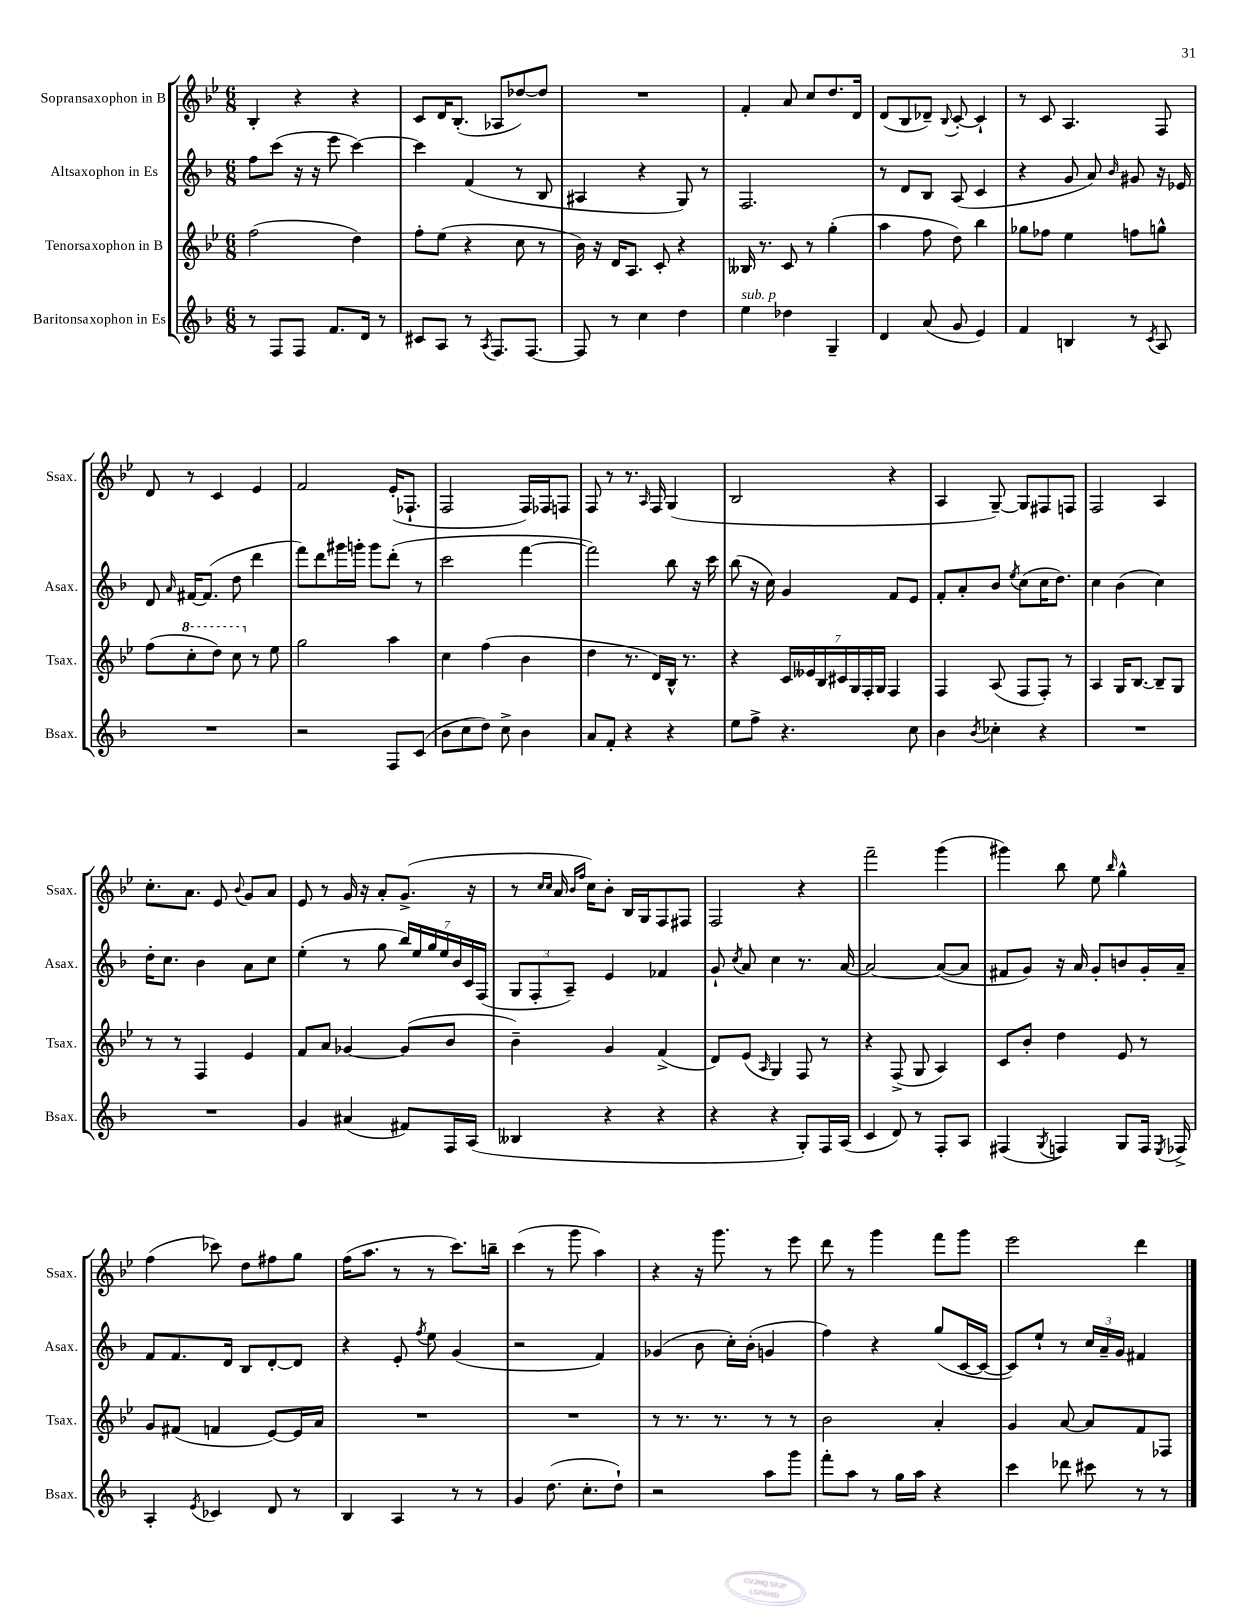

**kern	**kern	**kern	**kern
*staff4	*staff3	*staff2	*staff1
*clefG2	*clefG2	*clefG2	*clefG2
*k[b-]	*k[b-e-]	*k[b-]	*k[b-e-]
*M6/8	*M6/8	*M6/8	*M6/8
8r	(2ff	8ff	4B-'
8F	.	(8ccc	.
8F	.	16r	4r
.	.	16r	.
8.f	.	8eee	.
.	4dd)	[4ccc)	4r
16d	.	.	.
8r	.	.	.
=	=	=	=
8c#	8ff'	4ccc]	8c
8A	(8ee-	.	16d
.	.	.	(8.B-'
8r	4r	(4f	.
8qA	.	.	.
8.F	.	.	8A-
.	8cc	8r	[8dd-)
[8.F	.	.	.
.	8r	8B-	8dd-]
=	=	=	=
8F]	16b-)	4A#	2.r
.	16r	.	.
8r	16d	.	.
.	8.A	.	.
4cc	.	4r	.
.	8c'	.	.
4dd	4r	8G)	.
.	.	8r	.
=	=	=	=
4ee	16B--	2.F	4f'
.	8.r	.	.
4dd-	8c	.	8a
.	8r	.	8cc
4G~	(4gg'	.	8.dd
.	.	.	16d
=	=	=	=
4d	4aa	8r	(8d
.	.	8d	8B-
(8a	8ff	8B-	8d-~)
.	.	.	8qqB-
8g	8dd)	(8A	[8c'
4e)	4bb-	4c	4c`]
=	=	=	=
4f	8gg-	4r	8r
.	8ff-	.	8c
4B	4ee-	8g	4.A
.	.	8a)	.
.	.	16qqb-	.
8r	8ff	8g#	.
8qc	.	.	.
8A	8gg^^	16r	8F
.	.	16e-	.
=	=	=	=
2.r	(8ff	8d	8d
.	.	16qqa	.
.	8ccc'	[16f#	8r
.	.	(8.f#]	.
.	8ddd)	.	4c
.	8ccc	8dd	.
.	8r	4ddd	4e-
.	8ee-	.	.
=	=	=	=
2r	2gg	8fff)	2f
.	.	8ddd	.
.	.	16ggg#	.
.	.	16ggg'	.
.	.	8ggg	.
8F	4aa	(8ddd'	(16e-'
.	.	.	8.F-`
(8c	.	8r	.
=	=	=	=
8b-	4cc	2ccc	2F
8cc	.	.	.
8dd)	(4ff	.	.
8cc^	.	.	.
4b-	4b-	[4fff	16F)
.	.	.	16F-
.	.	.	8F
=	=	=	=
8a	4dd	2fff])	8F
8f'	.	.	8r
4r	8.r	.	8.r
.	.	.	16qqA
.	16d)	.	16F
4r	16B-^^	8bb-	(4G
.	8.r	.	.
.	.	16r	.
.	.	16ccc	.
=	=	=	=
8ee	4r	(8bb-	2B-
8ff^	.	16r	.
.	.	16cc)	.
4.r	28c	4g	.
.	28e--	.	.
.	28B-	.	.
.	28c#	.	.
.	28G	.	.
.	28F'	.	.
.	28G	.	.
.	4F	8f	4r
8cc	.	8e	.
=	=	=	=
4b-	4F	8f'	4A
.	.	8a'	.
8qb-	.	.	.
4cc-'	(8A	8b-	[8G~)
.	.	8qee	.
.	8F	(8cc	8G]
4r	8F')	16cc	8F#
.	.	8.dd)	.
.	8r	.	8F
=	=	=	=
2.r	4A	4cc	2F
.	16G	(4b-	.
.	[8.B-	.	.
.	8B-~]	4cc)	4A
.	8G	.	.
=	=	=	=
2.r	8r	16dd'	8.cc'
.	.	8.cc	.
.	8r	.	.
.	.	.	8.a
.	4F	4b-	.
.	.	.	8e-
.	.	.	8qqb-
.	4e-	8a	8g
.	.	8cc	8a
=	=	=	=
4g	8f	(4ee'	8e-
.	8a	.	8r
(4a#	[4g-	8r	16g
.	.	.	16r
.	.	8gg	8a'
8f#)	(8g-]	28bb-)	(8.g^
.	.	28ee	.
.	.	28gg	.
.	.	28ee	.
16F	8b-	.	.
.	.	28b-	.
.	.	28c	.
(16A	.	.	16r
.	.	(28F	.
=	=	=	=
4B--	4b-~)	12G	8r
.	.	12F'	.
.	.	.	16qqcc
.	.	.	16qqcc
.	.	.	16a
.	.	12A~)	.
.	.	.	16qqb-
.	.	.	16qqff
.	.	.	16cc)
4r	4g	4e	8b-'
.	.	.	16B-
.	.	.	16G
4r	(4f^	4f-	8F
.	.	.	8F#
=	=	=	=
4r	8d)	8g`	2F
.	.	8qcc	.
.	(8e-	8a	.
.	16qqA	.	.
4r	4G)	4cc	.
8G')	8F	8.r	4r
16F	8r	.	.
(16A	.	[16a	.
=	=	=	=
4c	4r	2a_	2fff~
8d)	(8F^	.	.
8r	8G	.	.
8F'	4A)	(8a_	(4ggg
8A	.	8a]	.
=	=	=	=
(4F#	8c	8f#	4ggg#)
.	8b-'	8g)	.
8qG	.	.	.
4F)	4dd	16r	8bb-
.	.	16a	.
.	.	8g'	8ee-
.	.	.	16qqbb-
8G	8e-	8b	4gg^^
16F	8r	16g'	.
8qE	.	.	.
16F-^	.	16a~	.
=	=	=	=
4A'	8g	8f	(4ff
.	(8f#	8.f	.
8qe	.	.	.
4c-	4f	.	8ccc-)
.	.	16d	.
.	.	8B-	8dd
8d	[8e-)	[8d'	8ff#
8r	16e-]	8d]	8gg
.	16a	.	.
=	=	=	=
4B-	2.r	4r	(16ff
.	.	.	8.aa
4A	.	8e'	8r
.	.	8qff	.
.	.	8ee	8r
8r	.	(4g	8.ccc)
8r	.	.	.
.	.	.	16bb~
=	=	=	=
4g	2.r	2r	(4ccc
(8.dd	.	.	8r
.	.	.	8ggg
8.cc'	.	.	.
.	.	4f)	4aa)
8dd`)	.	.	.
=	=	=	=
2r	8r	(4g-	4r
.	8.r	.	.
.	.	8b-	16r
.	8.r	.	8.ggg
.	.	16cc')	.
.	.	(16b-'	.
8aa	8r	4g	8r
8ggg	8r	.	8eee-
=	=	=	=
8fff'	2b-	4ff)	8ddd
8aa	.	.	8r
8r	.	4r	4ggg
16gg	.	.	.
16aa	.	.	.
4r	4a'	(8gg	8fff
.	.	[16c	8ggg
.	.	16c_	.
=	=	=	=
4ccc	4g	8c])	2eee-
.	.	8ee`	.
8ddd-	[8a	8r	.
8ccc#	8a]	24cc	.
.	.	24a~	.
.	.	24g	.
8r	8f	4f#	4ddd
8r	8F-	.	.
==	==	==	==
*-	*-	*-	*-
